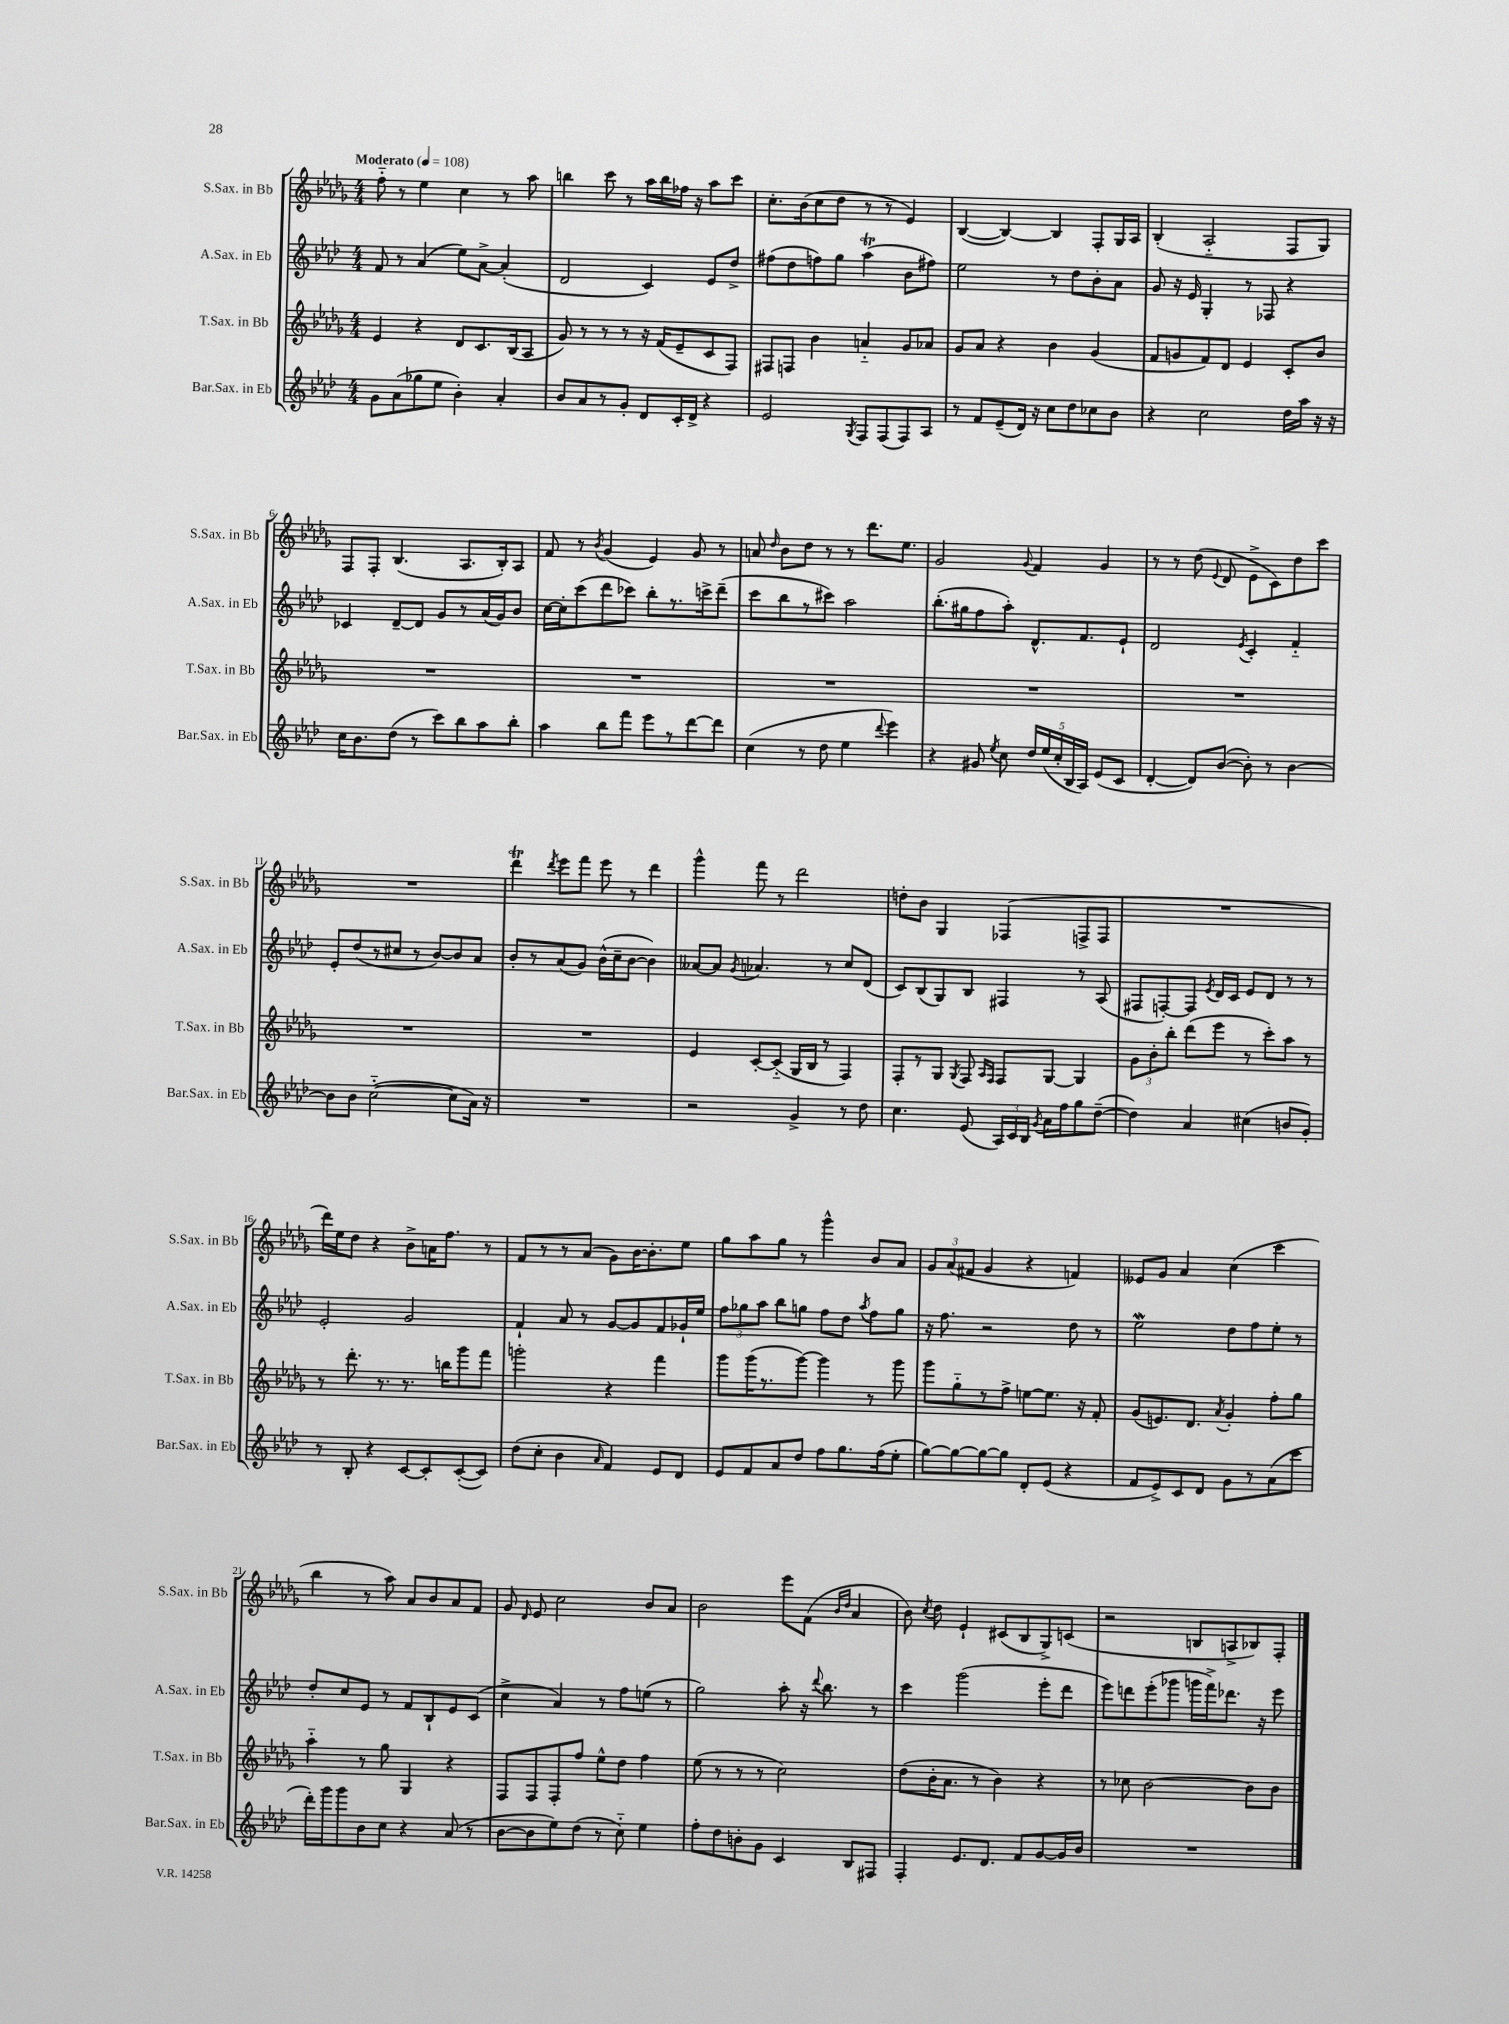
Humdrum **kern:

**kern	**kern	**kern	**kern
*staff4	*staff3	*staff2	*staff1
*clefG2	*clefG2	*clefG2	*clefG2
*k[b-e-a-d-]	*k[b-e-a-d-g-]	*k[b-e-a-d-]	*k[b-e-a-d-g-]
*M4/4	*M4/4	*M4/4	*M4/4
*MM108	*MM108	*MM108	*MM108
8g\L	4e-/	8f/	8ff'~\
(8a-\	.	8r	8r
8gg-\	4r	(4a-/	4ee-\
8ee-\J	.	.	.
4b-'\)	8d-/L	8ee-\L)	4cc\
.	8.c/	[8a-^\J	.
4a-'/	.	(4a-'/]	8r
.	(16B-/k	.	.
.	8A-/J	.	8aa-\
=	=	=	=
8b-/L	8g-/)	2d-/	4bb\
8a-/	8r	.	.
8r	8r	.	8ccc\
8g'/J	8r	.	8r
8d-/L	16r	4c/)	16aa-\LL
.	(16f/LK	.	16bb\
16c'/L	8e-~/	.	16ff-\JJ
16d-^/JJ	.	.	16r
4r	8c/	8e-/L	8aa-\L
.	8F/J)	8dd-^/J	8ccc\J
=	=	=	=
2e-/	8F#/L	(8ff#\L	8.cc'\L
.	8F/J	8dd-\	.
.	.	.	(16b-\k
.	4b-\	8ff\)	8cc\
.	.	8gg\J	8dd-\J
8qG/	.	.	.
8F/L	4a'~/	(4aa-\	8r
(8F/	.	.	8r
8F/)	8g-/L	8b-\L	4e-/)
8A-/J	8a-/J	8ff#\J)	.
=	=	=	=
8r	8g-/L	2ee-\	([4B-/
8f/L	8a-/J	.	.
(8e-~/	4r	.	4B-/_)
16d-/Jk)	.	.	.
16r	.	.	.
8cc\L	4b-\	8r	4B-/]
8dd-\	.	8dd-\L	.
8cc-\	(4g-/	8b-'\	8F'/L
8b-\J	.	8a-\J	16G-/L
.	.	.	16A-/JJ
=	=	=	=
4r	8f/L	8g/	(4B-'/
.	8g/	16r	.
.	.	16e-/	.
2cc\	8f/)	4G'/	2A-'~/
.	8d-/J	.	.
.	4e-/	8r	.
.	.	8F-/	.
16dd-\LL	8c'/L	4r	8F/L
16aa-\JJ	.	.	.
16r	8b-/J	.	8G-/J)
16r	.	.	.
=	=	=	=
16cc\LK	1r	4c-/	8F/L
8.b-\	.	.	.
.	.	.	8F'/J
(8dd-\J	.	[8d-~/L	(4.B-/
8r	.	8d-/]J	.
8ccc\L)	.	8g/L	.
8bb-\	.	8r	8.A-/L
8aa-\	.	(16a-/L	.
.	.	16g/J)	16B-'/k)
8bb-'\J	.	8b-/J	8A-/J
=	=	=	=
4aa-\	1r	[16cc\LL	8f/
.	.	16cc'\]J	.
.	.	(8ccc\	8r
.	.	.	8qb-/
8bb-\L	.	8ddd-\	(4g-/
8fff\J	.	8ccc-\J)	.
8eee-\L	.	8bb-'\L	4e-/)
8r	.	8.r	.
[8ddd-\	.	.	8g-/
.	.	16ccc^\k	.
8ddd-\]J	.	(8ddd-~\J	8r
=	=	=	=
(4cc\	1r	8ccc\L	8a/
.	.	.	16qqdd-/
.	.	8bb-\	8b-\L
8r	.	8r	8dd-\J
8dd-\	.	8ccc#\J)	8r
4ee-\	.	2aa-\	8r
.	.	.	8.ddd-\L
8qqddd-/	.	.	.
4eee-\)	.	.	.
.	.	.	8.ee-\J
=	=	=	=
4r	1r	(8.bb-'\L	2g-/
.	.	16gg#\k	.
8g#/	.	8ff\	.
8qee-/	.	.	.
8cc\	.	8aa-'\J)	.
.	.	.	8qqg-/
20dd-/LL	.	8.d-^^/L	4f/
(20ee-/	.	.	.
20cc'/	.	.	.
20B-/	.	.	.
.	.	8.f/	.
20A-/JJ)	.	.	.
(8e-/L	.	.	4g-/
8c/J	.	8e-`/J	.
=	=	=	=
[4d-'/	1r	2d-/	8r
.	.	.	8r
8d-/]L)	.	.	(8dd-\
.	.	.	8qqe-/
([8b-/J	.	.	8d-/
.	.	8qe-/	.
8b-'\])	.	4c'/	8e-^\L
8r	.	.	8c\)
[4b-\	.	4f'~/	8dd-\
.	.	.	8ccc\J
=	=	=	=
8b-\]L	1r	8e-'/L	1r
8b-\J	.	(8dd-/	.
([2cc'~\	.	8r	.
.	.	8cc#/J	.
.	.	8r	.
.	.	[8b-/L)	.
8cc\]L	.	8b-/]	.
16a-\Jk)	.	8a-/J	.
16r	.	.	.
=	=	=	=
1r	1r	8b-'/L	4ddd-\
.	.	8r	.
.	.	.	8qddd-/
.	.	(8a-/	8eee-\L
.	.	8g/J)	8fff\J
.	.	(16b-^^\LL	8eee-\
.	.	16cc~\J	.
.	.	[8b-\J	8r
.	.	4b-\])	4ddd-\
=	=	=	=
2r	4e-/	[8a--/L	4ggg-^^\
.	.	8a--/]J	.
.	.	8qg/	.
.	[8c'/L	4.a-/	8fff\
.	(8c'~/]J	.	8r
4g^/	16G-/LL	.	2ddd-\
.	16B-/JJ	.	.
.	8r	8r	.
8r	4F/)	8cc/L	.
8dd-\	.	(8d-/J	.
=	=	=	=
4.cc\	8F'/L	8c/L)	8dd'\L
.	8r	(8B-/	8b-\J
.	8G-/J	8G/)	4G-/
.	8qG-/	.	.
(8e-/	8F/	8B-/J	.
.	16qqA-/LL	.	.
.	16qqF/JJ	.	.
24A-/LL)	8F/L	4F#/	(4F-/
24c/	.	.	.
24B-/JJ	.	.	.
8qg/	.	.	.
16a-\LL	[8G-/J	.	.
16ff\J	.	.	.
8gg\	4G-/]	8r	8F^/L
([8dd-~\J	.	(8A-/	8F/J
=	=	=	=
4dd-\])	12g-\L	8F#/L	1r
.	12b-'\	.	.
.	.	[8F'/)	.
.	12bb-'\J	.	.
4a-/	(8ddd-\L	8F/]J	.
.	.	8qe-/	.
.	8eee-\J	16d-/LL	.
.	.	16c/JJ	.
(4cc#\	8r	8e-/L	.
.	8ccc'\L)	8d-/J	.
8b/L	8aa-\J	8r	.
8g'/J)	8r	8r	.
=	=	=	=
8r	8r	2e-'/	16ddd-\LL)
.	.	.	16ee-\J
8B-'/	8.ddd-'\	.	8dd-\J
4r	.	.	4r
.	8.r	.	.
[8c/L	8.r	2g/	8b-^\L
8c'/]	.	.	16a\K
.	16bb\LK	.	8.ff\J
([8c'/	8ggg-\	.	.
8c/]J)	8fff\J	.	8r
=	=	=	=
(8dd-\L	2ggg'\	4f`/	8f/L
8cc'\J	.	.	8r
4b-\	.	8a-/	8r
.	.	8r	(8a-/J
16qqa-/	.	.	.
4f/)	4r	[8g/L	8g-\L)
.	.	8g/]	[16b-\K
.	.	.	8.b-'\]
8e-/L	4fff\	8f/	.
8d-/J	.	16g-`/L	8ee-\J
.	.	16ee-/JJ	.
=	=	=	=
8e-/L	8ggg-\L	12ff\L	8gg-\L
.	.	12gg-\	.
8f/	(16ggg-\K	.	8aa-\
.	.	12aa-\J	.
.	8.r	.	.
8a-/	.	8bb-\L	8gg-\J
8dd-/J	[8ggg-\J)	8gg\J	8r
8ff\L	4ggg-\]	8ff\L	4ggg-^^\
8.gg\	.	8dd-\J	.
.	.	8qaa-/	.
.	8r	8ff\L	8b-/L
(16ff\k	.	.	.
8ee-'\J	8ggg-\	8gg\J	8a-/J
=	=	=	=
[8gg\L)	8ggg-\L	16r	12g-/L
.	.	8.ff\	.
.	.	.	(12a-/
8gg\_	8gg-'~\	.	.
.	.	.	12f#/J
8gg\_	8r	2r	4g-/
8gg\]J	8ff^\J	.	.
8d-'/L	[8ee\L	.	4r
(8e-/J	8.ee\]J	.	.
4r	.	8dd-\	4f/)
.	16r	.	.
.	8f'/	8r	.
=	=	=	=
8f/L	(8g-/L	2ee-\	8e--/L
8e-^/)	8.e/)	.	8g-/J
8c/	.	.	4a-/
.	8.d-/J	.	.
8d-/J	.	.	.
.	8qa-/	.	.
8g\L	4g-'/	8dd-\L	(4cc\
8r	.	8ff\	.
(8a-\	8ff'\L	8ee-'\J	4ccc\
8ccc\J	8gg-\J	8r	.
=	=	=	=
16ddd-'\LL)	4aa-'~\	8dd-'/L	4bb-\
16ggg\J	.	.	.
8ggg\	.	8cc/	.
8b-\	8r	8e-/J	8r
8cc\J	8gg-\	8r	8aa-\)
4r	4G-/	8f/L	8a-/L
.	.	8B-`/	8b-/
(8a-/	4r	8e-/	8a-/
8r	.	(8c/J	8f/J
=	=	=	=
[8b-\L	8F/L	4cc^\	8g-/
.	.	.	16qqd-/
8b-\]	8F/	.	8e-/
8ee-\)	8F'/	4a-/)	2cc\
(8dd-\J	8ff/J	.	.
8r	8ee-^^\L	8r	.
8cc'~\)	8dd-\J	8ff\L	.
4ee-\	4ff\	(8ee\J	8b-/L
.	.	8r	8a-/J
=	=	=	=
8ff'\L	(8ee-\	2gg\)	2b-\
8dd-\	8r	.	.
8b'\	8r	.	.
8g\J	8r	.	.
4c/	2cc\)	8aa-'\	8eee-\L
.	.	16r	(8f\J
.	.	8qqddd-/	.
.	.	8.bb-\	.
.	.	.	16qqb-/LL
.	.	.	16qqdd-/JJ
8B-/L	.	.	4a-/
8F#/J	.	8r	.
=	=	=	=
4F'/	(8dd-\L	4ccc\	8b-\)
.	.	.	8qcc/
.	16b-'\K	.	8dd-\
.	8.a-\J	.	.
8.e-/L	.	(2ggg\	4e-`/
.	8r	.	.
8.d-/J	.	.	.
.	4b-\)	.	(8c#/L
8f/L	.	.	8B-/
[8g/	4r	8eee-'\L	8G-^/)
16g/]L	.	8ddd-\J	(8c/J
16b-/JJ	.	.	.
=	=	=	=
1r	8r	8eee-\L)	2r
.	8cc-\	8ddd\	.
.	[2b-\	(8eee-'\	.
.	.	8ggg-\J	.
.	.	16ggg\LL	8B/L
.	.	16fff^\J)	.
.	.	8.ddd-\J	8A^/
.	8b-\]L	.	8B-/)
.	.	16r	.
.	8b-\J	8eee-\	8F'/J
==	==	==	==
*-	*-	*-	*-
